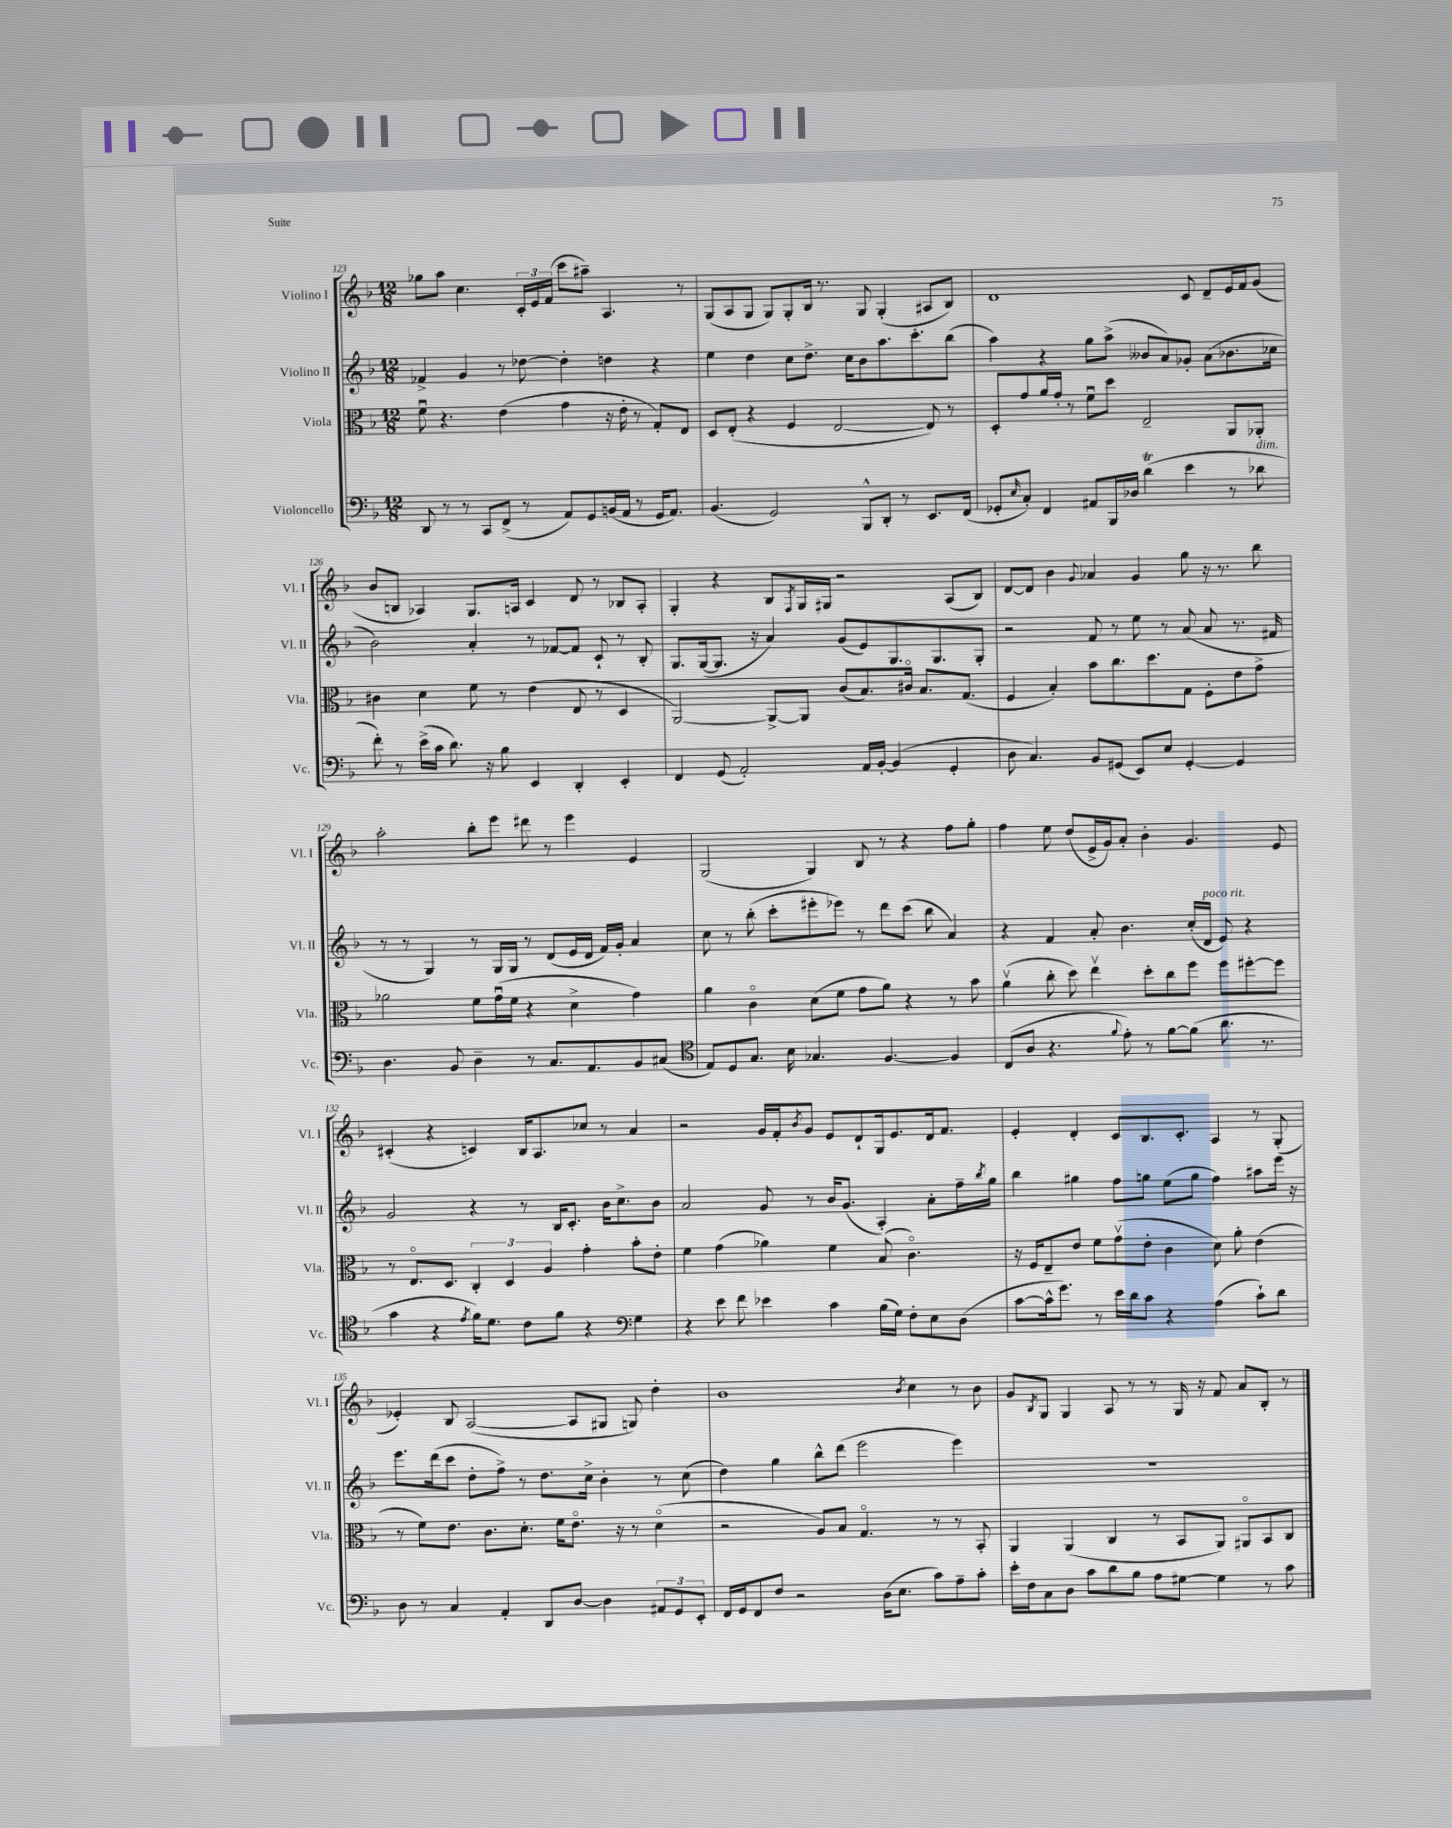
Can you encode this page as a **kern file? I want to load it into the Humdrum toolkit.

**kern	**kern	**kern	**kern
*staff4	*staff3	*staff2	*staff1
*clefF4	*clefC3	*clefG2	*clefG2
*k[b-]	*k[b-]	*k[b-]	*k[b-]
*M12/8	*M12/8	*M12/8	*M12/8
8DD	8fu	4f-^	8gg-
8r	4.r	.	8aa
8r	.	4g	4.cc
8CC	.	.	.
(8FF^	(4e	8r	.
8r	.	[8dd-	24c'
.	.	.	24e
.	.	.	(24f
8AA)	4g	4dd-']	8ccc
8GG	.	.	8aa#~)
(16BB	16r	4dd	4.A
16AA	16e'	.	.
8r	8r	.	.
16GG	8G')	4r	.
8.AA)	.	.	.
.	8E	.	8r
=	=	=	=
(4.BB-	8D	4ee	(8G
.	(8E'	.	8A
.	4r	4dd	8G
2GG)	.	.	8G)
.	4F	8cc	8G'
.	.	8.dd^	16B-
.	.	.	8.r
.	[2E	.	.
.	.	16cc	.
8BBB-^^	.	8b-	8G
8DD'	.	8.aa	(4G'
8r	.	.	.
.	.	8.ccc'	.
8.EE	8E])	.	8A#
.	8r	(8bb-	8B-)
(16FF	.	.	.
=	=	=	=
8GG-'	8D'	4aa)	1d
16qqE	.	.	.
8C')	8g	.	.
4FF	16a	4r	.
.	16g'	.	.
.	8r	.	.
8AA#	8fu	8gg	.
16BBB-	8dd	(8aa^	.
16D-	.	.	.
(4d	2E~	8b--	.
.	.	8a)	.
4e	.	8g-'	8c
.	.	(8a	8d~
8r	8AA	8.b-	16e
.	.	.	16f
8d-	8AA-'	.	(8g
.	.	16cc-	.
=	=	=	=
8f')	4c#	2b-)	8b-
8r	.	.	8B
(16e^	4d	.	4A-)
16c	.	.	.
8.d)	.	.	.
.	8f	4a'	8.G
16r	.	.	.
8B-	8r	.	.
.	.	.	16A
4EE	(4e	8r	4c
.	.	[8f-	.
4DD'	8E	8f-]	8d
.	8r	8c`	8r
4EE'	4D	8r	8B-
.	.	8B-'	8A'
=	=	=	=
4FF	[2AA)	8.G	4G'
.	.	([16G	.
(8GG	.	8.G]	4r
2AA')	.	.	.
.	.	16r	.
.	8AA^_	4a)	8B-
.	.	.	8qF
.	8AA]	.	16G
.	.	.	16G#
.	(8c	(8g	2r
16AA	8.B-)	8e)	.
[16BB-'	.	.	.
(4BB-]	.	8.G	.
.	16c#o	.	.
.	8.B-	.	.
.	.	8.G	.
4GG'	.	.	(8A
.	(8.G	.	.
.	.	8G'	8B-)
=	=	=	=
8D	4F	2r	[8d
4.C)	.	.	8d]
.	4B-')	.	4b-
.	.	.	8qqg
8BB-	8b-	8f	4a-
(8GG#	8.cc	8r	.
8EE)	.	8ee	4g
.	8.dd	.	.
8E	.	8r	.
[4GG#'	8G	(8a	8gg
.	8F'	8a	16r
.	.	.	8.r
4GG#]	8e	8.r	.
.	8g^	.	8bb-
.	.	16f#	.
=	=	=	=
4.D	2a-	8r	2aa'
.	.	8r	.
.	.	4G)	.
8BB-	.	.	.
4D~	8f	8r	8bb-'
.	(16gu	16G	8eee
.	16f	16G	.
8r	4r	8r	8ddd#
8.C	.	(8d	8r
.	4d^	16e	4eee
8.AA	.	16d	.
.	.	16f)	.
.	.	16g'	.
8BB-	4g)	4a	4e
(8C#	.	.	.
=	=	=	=
*clefC4	*	*	*
8E)	4a	8cc	(2G
8D	.	8r	.
8.G	4co	(8bb-'	.
.	.	8ccc'	.
16B-	.	.	.
4.G-	(8d	8eee#'	4G)
.	8f	8eee-)	.
.	8g	8r	8B-
[4.F	8a)	8ddd	8r
.	4r	(8ccc	4r
.	.	8bb-	.
4F]	8r	4a)	8ff
.	8b-	.	8gg'
=	=	=	=
(8C	(4av	4r	4ff
8A	.	.	.
4.r	8cc'	4f	8ee
.	8dd)	.	(8dd
.	4eev	8a'	16e^
.	.	.	16g)
8qqf	.	.	.
8e')	.	4.b-	8a'
8r	8dd'	.	4b-'
[8f	8cc	.	.
(8f]	8ff	(16cc'	4.g
.	.	16d	.
8.a	8ff	8e)	.
.	[8ff#'	4r	.
8.r	.	.	.
.	8ff#]	.	8e
=	=	=	=
4g	8r	2g	(4c#'
.	8.Eo	.	.
4r	.	.	4r
.	8.D	.	.
8qe	.	.	.
16f)	6C'	4r	4c)
8.d	.	.	.
.	6D	.	.
8c	.	8r	16B-
.	.	.	8.A
.	6A	.	.
8f	.	16B-	.
.	.	8.c'	.
4r	4g'	.	8cc-
.	.	16b-	8r
.	.	8.cc^	.
*clefF4	*	*	*
4G	8b-'	.	4a
.	8e'	8b-	.
=	=	=	=
4r	4f	2a	2r
8e	(4g	.	.
8f	.	.	.
4e-	4a-)	8g	16g
.	.	.	16f'
.	.	.	8qb-
.	.	8r	8g
4c	4f	16b-	8e
.	.	(8.g	.
.	.	.	8d`
(16B-	(8B-	4A')	16G
16G)	.	.	8.e
8F'	4.co)	.	.
8E	.	8a'	16d
.	.	.	8.f
(8D	.	16ff~	.
.	.	8qbb-	.
.	.	16gg	.
=	=	=	=
[8c	16r	4bb-	4e'
.	16F	.	.
16c^^]	8E~	.	.
8.g)	.	.	.
.	8e	4gg#	4d'
8r	8f	.	.
16e	(8gv	8ff	8c
16d	.	.	.
8c	8e'	8gg	8.B-
4r	4c	(8ee	.
.	.	.	8.c'
.	.	8gg	.
(4A	8d)	4ff)	4A
.	8a'	.	.
8c`)	(4e	8aa#	8r
8d	.	16eee	(8G'
.	.	16r	.
=	=	=	=
8D	8r	8.eee	4e-')
8r	8f)	.	.
.	.	(16ddd	.
4C	8.e	8ccc	8B-
.	.	8dd'	([2A
.	8.c	.	.
4AA'	.	8ff^)	.
.	8.d'	8r	.
8DD	.	8.dd	.
.	16f	.	.
[8D	8.eo	.	8A]
.	.	16cc^	.
4D]	.	4b-'	8G#
.	16r	.	.
.	8r	.	8G)
12AA#	(4do	8r	4dd'
12GG	.	.	.
.	.	(8cc	.
12EE'	.	.	.
=	=	=	=
16FF	2r	4dd)	1b-
16GG	.	.	.
8FF	.	.	.
8F	.	4gg	.
2r	.	.	.
.	8A)	8bb-^^	.
.	8B-	(8ddd	.
.	4.Go	2eee	.
(16D	.	.	.
8.E	.	.	.
.	.	.	8qb-
.	.	.	4cc
8c)	8r	.	.
8A~	8r	4eee)	8r
8c'	8BB-'	.	8b-
=	=	=	=
16e'	4AA	1.r	8g
16F	.	.	.
.	.	.	8qB-
8C	.	.	8G
8D	(4AA	.	4G
8c	.	.	.
8d	4C	.	8A
8B-	.	.	8r
8A	8r	.	8r
[8G#	8BB-	.	16G
.	.	.	16r
4G#]	8AA)	.	8f
.	8AA#o	.	8a
8r	8BB-	.	8B-'
8c	8C	.	8r
==	==	==	==
*-	*-	*-	*-
